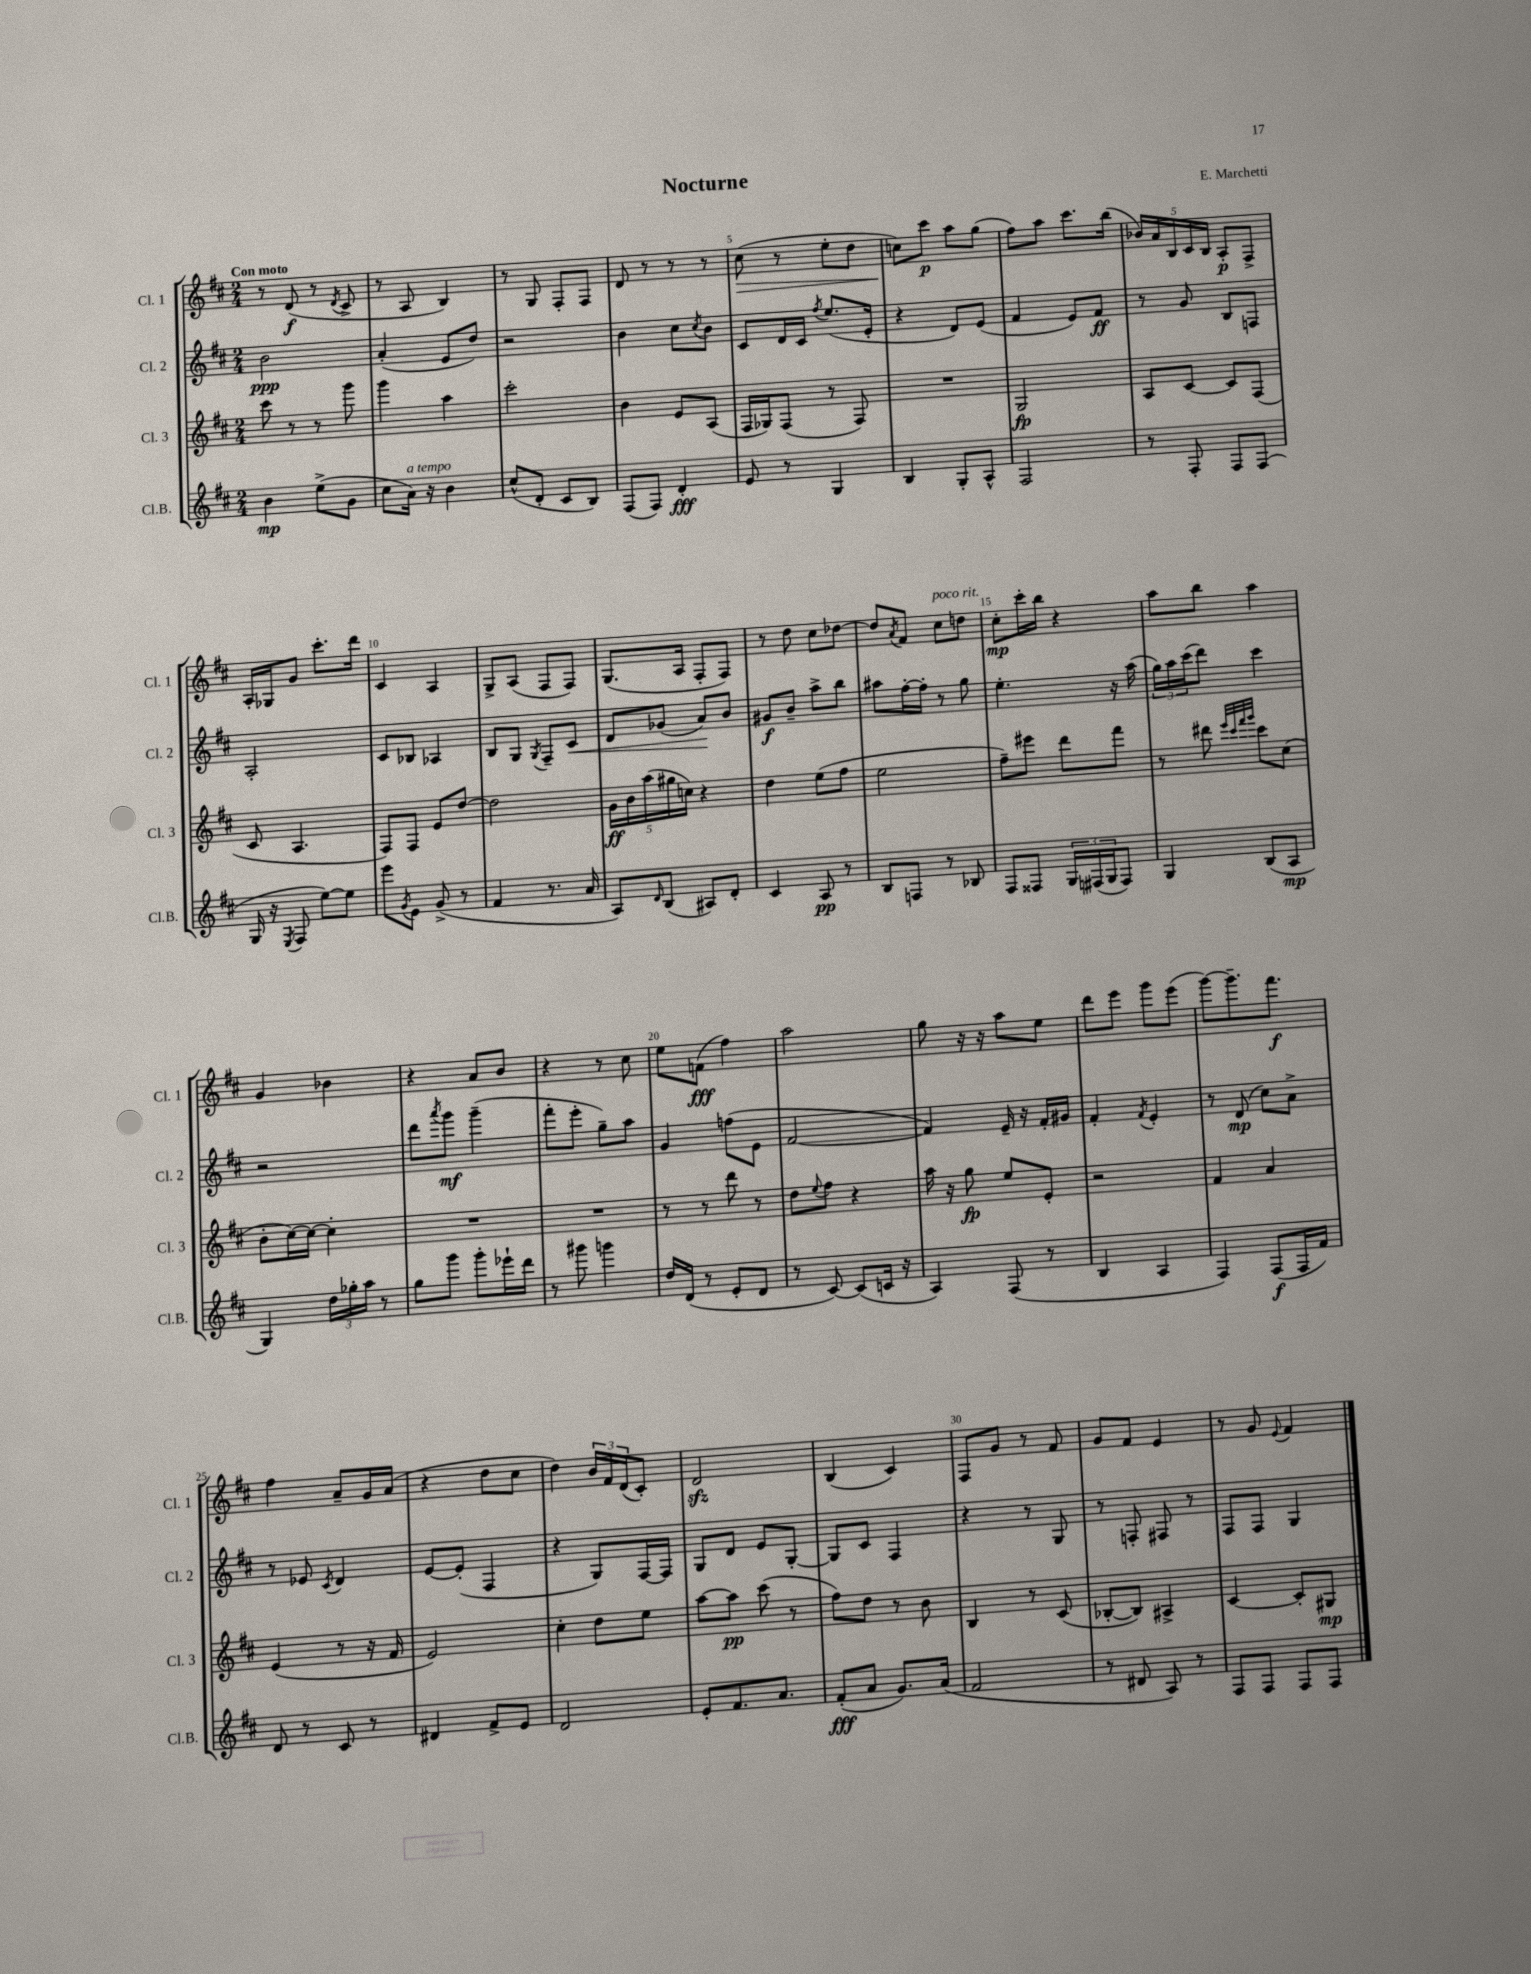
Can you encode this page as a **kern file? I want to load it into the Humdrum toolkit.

**kern	**kern	**kern	**kern
*staff4	*staff3	*staff2	*staff1
*clefG2	*clefG2	*clefG2	*clefG2
*k[f#c#]	*k[f#c#]	*k[f#c#]	*k[f#c#]
*M2/4	*M2/4	*M2/4	*M2/4
4b\	8ccc#\	2b\	8r
.	8r	.	(8d/
(8ee^\L	8r	.	8r
.	.	.	8qd/
8g\J	8ggg\	.	8c#^/
=	=	=	=
8cc#\L	4ggg\	(4a'/	8r
16a\Jk)	.	.	8A/
16r	.	.	.
4b\	4aa\	8e/L	4B/)
.	.	8dd/J)	.
=	=	=	=
(8cc#^^/L	2ccc#'\	2r	8r
8d'/J	.	.	8G/
8c#/L	.	.	8F#'/L
8B/J)	.	.	8F#/J
=	=	=	=
(8F#/L	4b\	4b\	8d/
8F#/J)	.	.	8r
4d'/	8e/L	8cc#\L	8r
.	.	8qcc#/	.
.	(8A/J	8b\J	8r
=	=	=	=
8e/	16F#/LL	8c#/L	(8cc#\
.	16G-/J)	.	.
8r	(8F#/J	16d/L	8r
.	.	16c#/JJ	.
.	.	8qff#/	.
4G/	8r	(8.ee/L	8ee'\L
.	8F#/)	.	8dd\J
.	.	16e'/Jk	.
=	=	=	=
4B/	2r	4r	8cc\L)
.	.	.	8ccc#\J
8G'/L	.	8d/L)	8aa\L
8A^^/J	.	(8e/J	(8gg\J
=	=	=	=
2F#/	2G/	4f#/	8ff#\L)
.	.	.	8aa\J
.	.	8e/L)	8.ccc#\L
.	.	8f#/J	.
.	.	.	(16bb\Jk
=	=	=	=
8r	8A/L	8r	20b-/LL)
.	.	.	20a/
.	.	.	20B/
8F#'/	[8c#/J	8g/	.
.	.	.	20c#/
.	.	.	20B/JJ
8F#/L	8c#/]L	8B/L	8A'/L
(8F#/J	(8F#/J	8F/J	8F#^/J
=	=	=	=
16G/	8c#/	2A'/	16A'/LL
16r	.	.	16G-/J
8qE/	.	.	.
8F#/	4.A/	.	8g/J
[8ee\L)	.	.	8.ccc#'\L
8ee\]J	.	.	.
.	.	.	16ddd\Jk
=	=	=	=
8eee\L	8F#/L)	8c#/L	4c#/
8qg/	.	.	.
8e\J	8F#/J	8B-/J	.
(8g^/	8e/L	4A-/	4A/
8r	[8dd/J	.	.
=	=	=	=
4f#/	2dd\]	8B/L	8G^/L
.	.	8G/J	(8A/J
.	.	8qG/	.
8.r	.	8F#~/L	8F#/L
.	.	8c#/J	8F#/J)
16a/	.	.	.
=	=	=	=
8A/L)	20g\LL	8d/L	(8.G/L
.	20b\	.	.
.	(20aa\	.	.
16qqd/	.	.	.
(8B/J	.	(8g-/J	.
.	20gg#\	.	.
.	.	.	16A/Jk
.	20cc\JJ)	.	.
8A#/L)	4r	8a/L)	8F#'/L
8d'/J	.	8b/J	8F#/J)
=	=	=	=
4c#/	4dd\	8g#/L	8r
.	.	8b~/J	8dd\
8A/	(8ee\L	8aa^\L	8cc#\L
8r	8ff#\J	8bb\J	[8dd-\J
=	=	=	=
8B/L	2ee\	8aa#\L	8dd-/]L
.	.	.	8qa/
8F/J	.	[16ff#'\L	8f#/J
.	.	16ff#'\]JJ	.
8r	.	8r	8cc#\L
8B-/	.	8gg\	8dd\J
=	=	=	=
8F#/L	8ff#~\L)	4.ee'\	8cc#'\L
8F##/J	8eee#\J	.	16ccc#'\L
.	.	.	16bb\JJ
24G/LL	8ddd\L	.	4r
(24F#/	.	.	.
24G/J	.	.	.
8F#/J)	8fff#\J	16r	.
.	.	(16aa\	.
=	=	=	=
4G/	8r	24gg\LL)	8aa\L
.	.	24aa\	.
.	.	(24ccc#\J	.
.	8ddd#\	8ddd\J)	8bb\J
.	32qqeee/LLL	.	.
.	32qqccc#/	.	.
.	32qqfff#/	.	.
.	32qqggg/JJJ	.	.
(8B/L	8ccc#\L	4ccc#\	4aa\
8A/J	(8cc#\J	.	.
=	=	=	=
4G/)	8b'\L	2r	4g/
.	[16cc#\L)	.	.
.	16cc#\_JJ	.	.
24dd\LL	4cc#'\]	.	4b-\
24gg-'\	.	.	.
24aa\JJ	.	.	.
8r	.	.	.
=	=	=	=
8gg\L	2r	8ddd\L	4r
.	.	8qaaa/	.
8ggg\J	.	8ggg\J	.
8ggg'\L	.	(4ggg~\	8a/L
16eee-`\L	.	.	8b/J
16ddd\JJ	.	.	.
=	=	=	=
8r	2r	8fff#'\L	4r
8ggg#\	.	8eee'\J	.
4ggg\	.	8gg~\L)	8r
.	.	8aa\J	8cc#\
=	=	=	=
16dd/LL	8r	4g/	8ee\L
(16d/JJ	.	.	.
8r	8r	.	(8f\J
8e'/L	8ddd\	(8ff\L	4ff#\)
8d/J	8r	8e\J	.
=	=	=	=
8r	8dd\L	[2f#/	2aa\
.	8qqee/	.	.
[8c#/)	8ff#\J	.	.
(8c#/]L	4r	.	.
16c/Jk	.	.	.
16r	.	.	.
=	=	=	=
4A/)	16aa\	4f#/])	8gg\
.	16r	.	.
.	8gg\	.	16r
.	.	.	16r
(8F#/	8ee/L	16e~/	8aa\L
.	.	16r	.
8r	8e'/J	16f#'/LL	8ee\J
.	.	16g#/JJ	.
=	=	=	=
4B/	2r	4f#'/	8ddd\L
.	.	.	8eee\J
.	.	8qf#/	.
4A/	.	4e'/	8ggg\L
.	.	.	(8eee\J
=	=	=	=
4F#/)	4f#/	8r	[8ggg\L)
.	.	(8d/	8.ggg~\]
(8F#/L	4a/	8cc#\L)	.
.	.	.	8.fff#\J
16F#/L	.	8a^\J	.
16f#/JJ)	.	.	.
=	=	=	=
8d/	(4e/	8r	4ff#\
8r	.	8e-/	.
.	.	8qc#/	.
8c#/	8r	4d/	8a~/L
8r	16r	.	16g/L
.	16f#/	.	(16a/JJ
=	=	=	=
4d#/	2e/)	[8e/L	4r
.	.	(8e'/]J	.
8f#^/L	.	4F#/	8dd\L
8e/J	.	.	8cc#\J
=	=	=	=
2d/	4cc#'\	4r	4dd\)
.	8dd\L	8G/L)	24b/LL
.	.	.	24f#/
.	.	.	(24d/J
.	8ee\J	[16F#/L	8c#'/J)
.	.	16F#/]JJ	.
=	=	=	=
8e'/L	[8aa\L	8G/L	2d/
8.f#/	8aa\]J	8d/J	.
.	(8ccc#\	8e/L	.
8.a/J	.	.	.
.	8r	[8G'/J	.
=	=	=	=
(8f#'/L	8ff#\L)	8G/]L	(4B/
8a/J	8dd\J	8c#/J	.
8.g/L)	8r	4F#/	4c#/)
.	8b\	.	.
(16a/Jk	.	.	.
=	=	=	=
2f#/	4B/	4r	8F#/L
.	.	.	8g/J
.	8r	8r	8r
.	(8c#/	8G/	8f#/
=	=	=	=
8r	[8B-'/L	8r	8g/L
8d#/	8B-/]J)	8F'/	8f#/J
8A/)	4A#^/	8F#/	4e/
8r	.	8r	.
=	=	=	=
8F#/L	[4c#/	8F#/L	8r
8F#/J	.	8F#/J	8g/
.	.	.	8qqe/
8F#/L	8c#'/]L	4G/	4f#/
8F#/J	8G#/J	.	.
==	==	==	==
*-	*-	*-	*-
